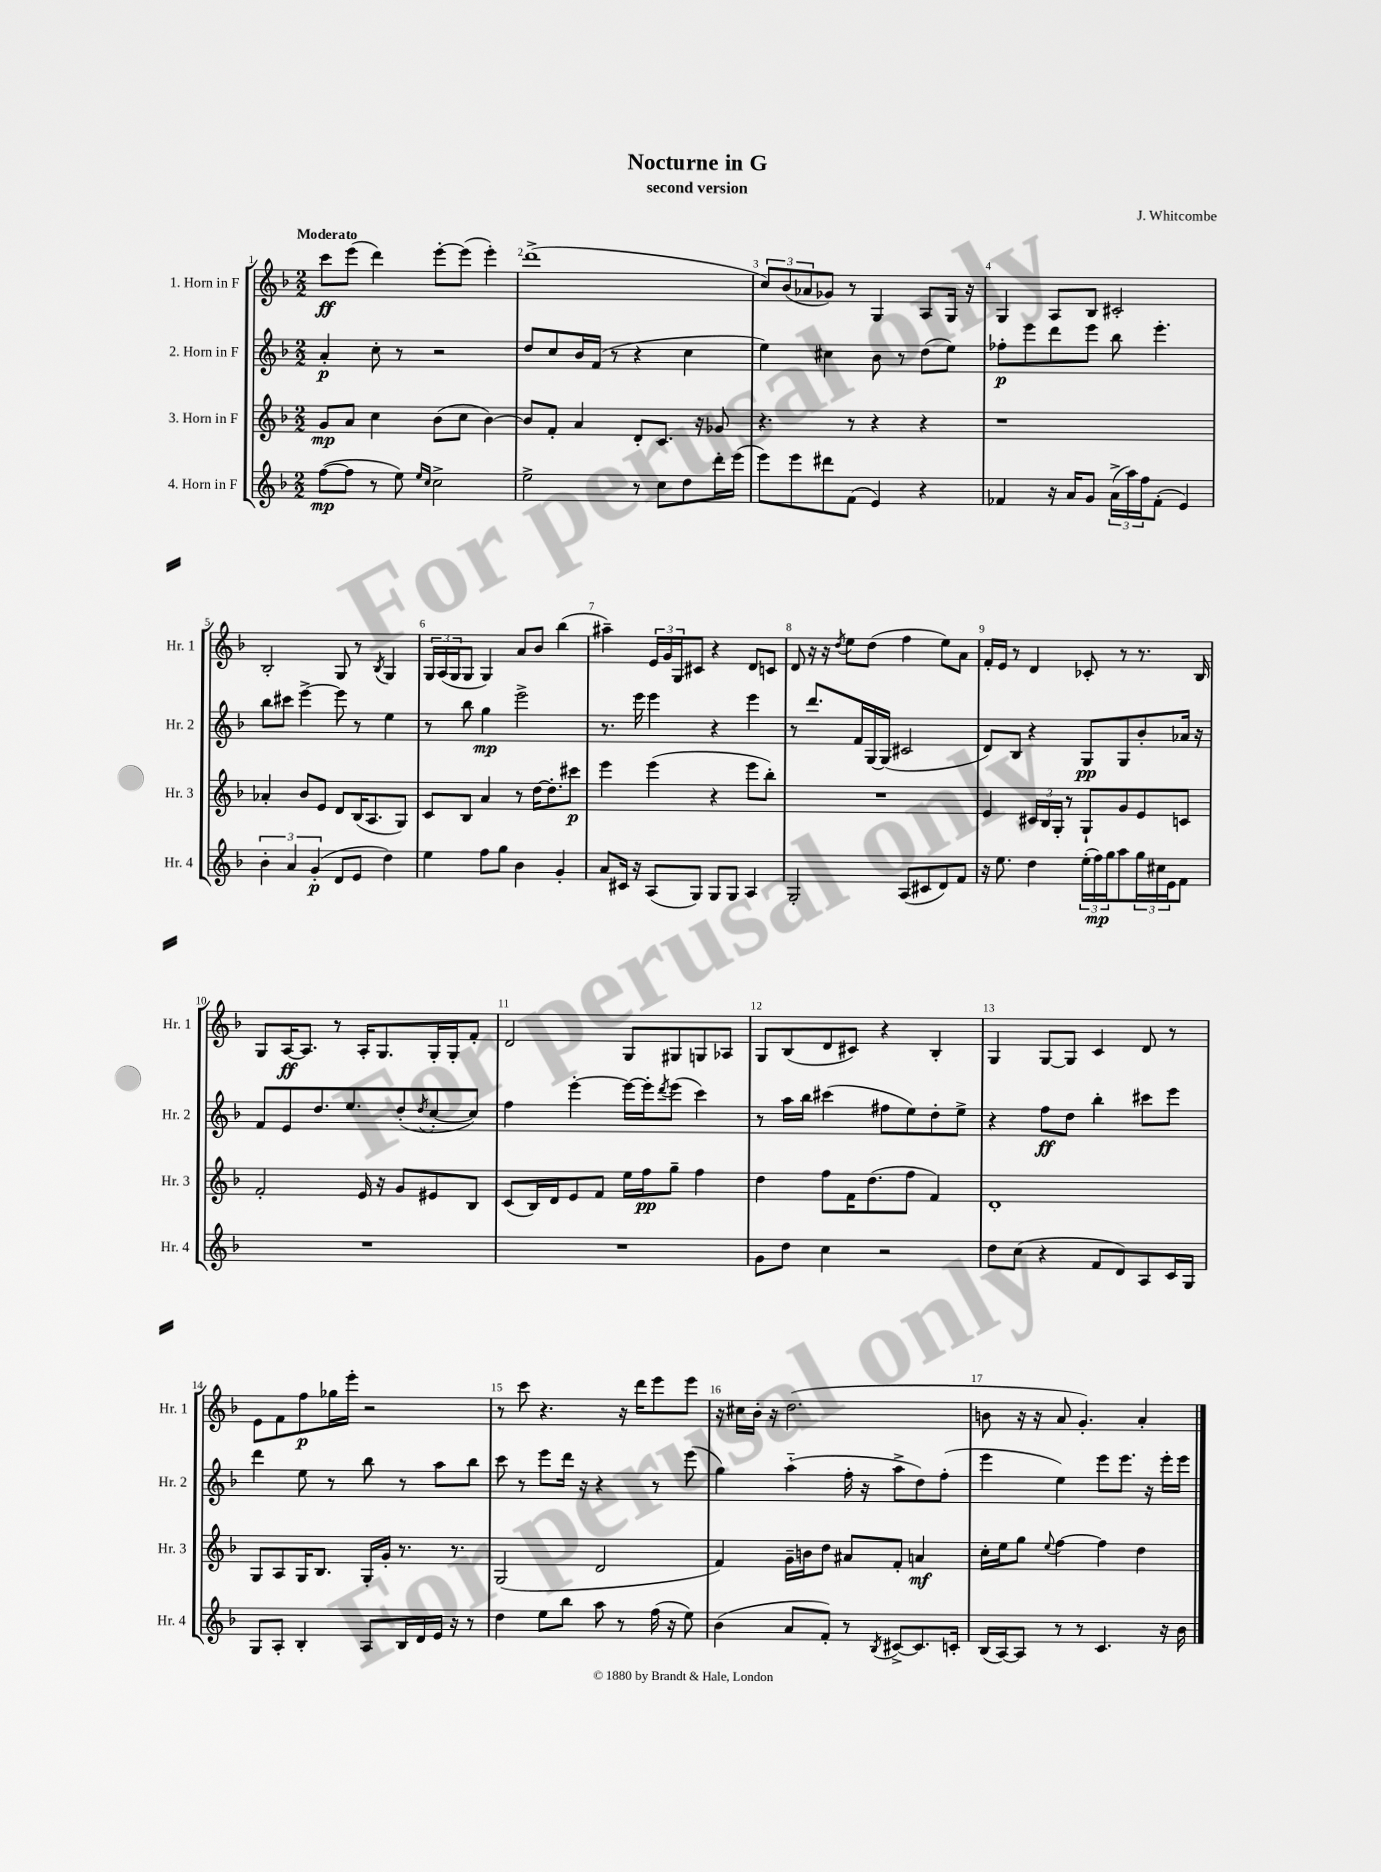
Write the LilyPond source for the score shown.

\header { title = "Nocturne in G" composer = "J. Whitcombe" subtitle = "second version" }
<<
\new StaffGroup <<
\new Staff = "s0" \with { instrumentName = "1. Horn in F" shortInstrumentName = "Hr. 1" } {
    \clef treble \key f \major \numericTimeSignature \time 2/2 \tempo "Moderato"
    c'''8\ff e'''8( d'''4) e'''8~-. e'''8( e'''4-.) |
    d'''1->( |
    \tuplet 3/2 { c''8) bes'8( aes'8 } ges'8) r8 g4 a8 g16 r16 |
    g4 a8 bes8 cis'2-. |
    bes2-. g8 r8 \acciaccatura { bes8 } g4 |
    \tuplet 3/2 { g16 a16( g16 } g8 g4) a'8 bes'8 bes''4( |
    ais''4--) \tuplet 3/2 { e'16 g'16 g16 } cis'8 r4 d'8 c'8 |
    d'8 r16 r16 \acciaccatura { d''8 } e''8 d''8( f''4 e''8) a'8 |
    f'16-. e'16 r8 d'4 ces'8-. r8 r8. bes16 |
    g8 a16~\ff a8. r8 a16-. g8. g16-. g16-. f'8-. |
    d'2 g8 gis8 g8 aes8 |
    g8 bes8( d'8 cis'8) r4 bes4-. |
    g4 g8~ g8 c'4 d'8 r8 |
    e'8 f'8 f''8\p ges''16 e'''16-. r2 |
    r8 c'''8 r4. r16 d'''16 e'''8 e'''8 |
    r16 cis''16 bes'16-. r16 d''2.( |
    b'8 r16 r16 a'8 g'4.-.) a'4-. \bar "|." |
}
\new Staff = "s1" \with { instrumentName = "2. Horn in F" shortInstrumentName = "Hr. 2" } {
    \clef treble \key f \major \numericTimeSignature \time 2/2
    a'4-.\p c''8-. r8 r2 |
    d''8 c''8 bes'16 f'16( r8 r4 c''4 |
    e''4) cis''4 bes'8 r8 d''8( e''8) |
    fes''8-.\p e'''8 d'''8 e'''8 bes''8 e'''4.-. |
    bes''8 cis'''8 e'''4~-> e'''8 r8 e''4 |
    r8 bes''8 g''4\mp e'''2-> |
    r8. e'''16 e'''4 r4 e'''4 |
    r8 d'''8. f'16 g16~ g16( cis'2 |
    d'8) bes8 r4 g8\pp g8 bes'8-. aes'16 r16 |
    f'8 e'8 d''8. e''8. d''8-.( \acciaccatura { d''8 } c''8~-. c''8) |
    f''4 e'''4~-. e'''16~ e'''16-. \acciaccatura { d'''8 } e'''8( c'''4) |
    r8 a''16 bes''16 cis'''4( fis''8 e''8) d''8-. e''8-> |
    r4 f''8\ff d''8 bes''4-. cis'''8 e'''8 |
    d'''4 e''8 r8 bes''8 r8 a''8 bes''8 |
    c'''8 r8 e'''8 d'''16 r16 r4 r8 e'''8( |
    g''4) a''4-_( f''16-. r16 a''8-> d''8) f''8-.( |
    e'''4 e''4) e'''8 e'''8. r16 e'''16-. e'''16 \bar "|." |
}
\new Staff = "s2" \with { instrumentName = "3. Horn in F" shortInstrumentName = "Hr. 3" } {
    \clef treble \key f \major \numericTimeSignature \time 2/2
    g'8\mp a'8 c''4 bes'8( c''8 bes'4~) |
    bes'8 f'8-. a'4 d'8-. c'8. r16 ges'8 |
    r4. r8 r4 r4 |
    r1 |
    aes'4-. bes'8 e'8 d'8 bes16( a8. g8) |
    c'8 bes8 a'4 r8 d''16~ d''8.-. cis'''8\p |
    e'''4 e'''4( r4 e'''8 bes''8-.) |
    R1 |
    e'4 \tuplet 3/2 { cis'16 bes16 g16-. } r8 g8-! g'8 e'8 c'8 |
    f'2-. e'16 r16 g'8 eis'8 bes8 |
    c'8( bes16) d'16 e'8 f'8 e''16 f''16\pp g''8-- f''4 |
    d''4 f''8 f'16 d''8.( f''8 f'4) |
    d'1-. |
    g8 a8 g16 bes8. g16-. g'16-. r8. r8. |
    g2( d'2 |
    f'4) g'16-- b'16 d''8 ais'8 f'8-. a'4\mf |
    c''16-. e''16 g''8 \appoggiatura { e''8 } f''4~ f''4 d''4 \bar "|." |
}
\new Staff = "s3" \with { instrumentName = "4. Horn in F" shortInstrumentName = "Hr. 4" } {
    \clef treble \key f \major \numericTimeSignature \time 2/2
    f''8~\mp( f''8 r8 e''8) \grace { e''16 c''16 } c''2-> |
    e''2-> r8 c''8 d''8 d'''16-. e'''16( |
    e'''8) e'''8 dis'''8 f'8( e'4) r4 |
    fes'4 r16 a'16 g'8 \tuplet 3/2 { a'16->( a''16) f''16 } fes'8-.( e'4) |
    \tuplet 3/2 { bes'4-. a'4 g'4-.\p( } d'8 e'8 d''4) |
    e''4 f''8 g''8 bes'4 g'4-. |
    a'8 cis'16 r16 a8( g8) g8 g8 a4 |
    g2-. a8( cis'8 d'8) f'8 |
    r16 e''8. d''4 \tuplet 3/2 { e''16-.( f''16\mp) g''16 } a''8 \tuplet 3/2 { g''16 cis''16 e'16 } f'8 |
    R1 |
    R1 |
    g'8 d''8 c''4 r2 |
    d''8 c''8( r4 f'8 d'8) a8 c'16 g16 |
    g8 a8-. bes4-. a8 bes16 d'16 e'16 r16 r8 |
    d''4 e''8 bes''8 a''8 r8 f''16( r16 e''8) |
    bes'4( a'8 f'8-.) r8 \acciaccatura { bes8 } cis'8~-> cis'8. c'16-. |
    bes16( a16~) a8 r8 r8 c'4. r16 bes'16 \bar "|." |
}
>>
>>
\layout { \context { \Score \override BarNumber.break-visibility = ##(#f #t #t) barNumberVisibility = #all-bar-numbers-visible } }
